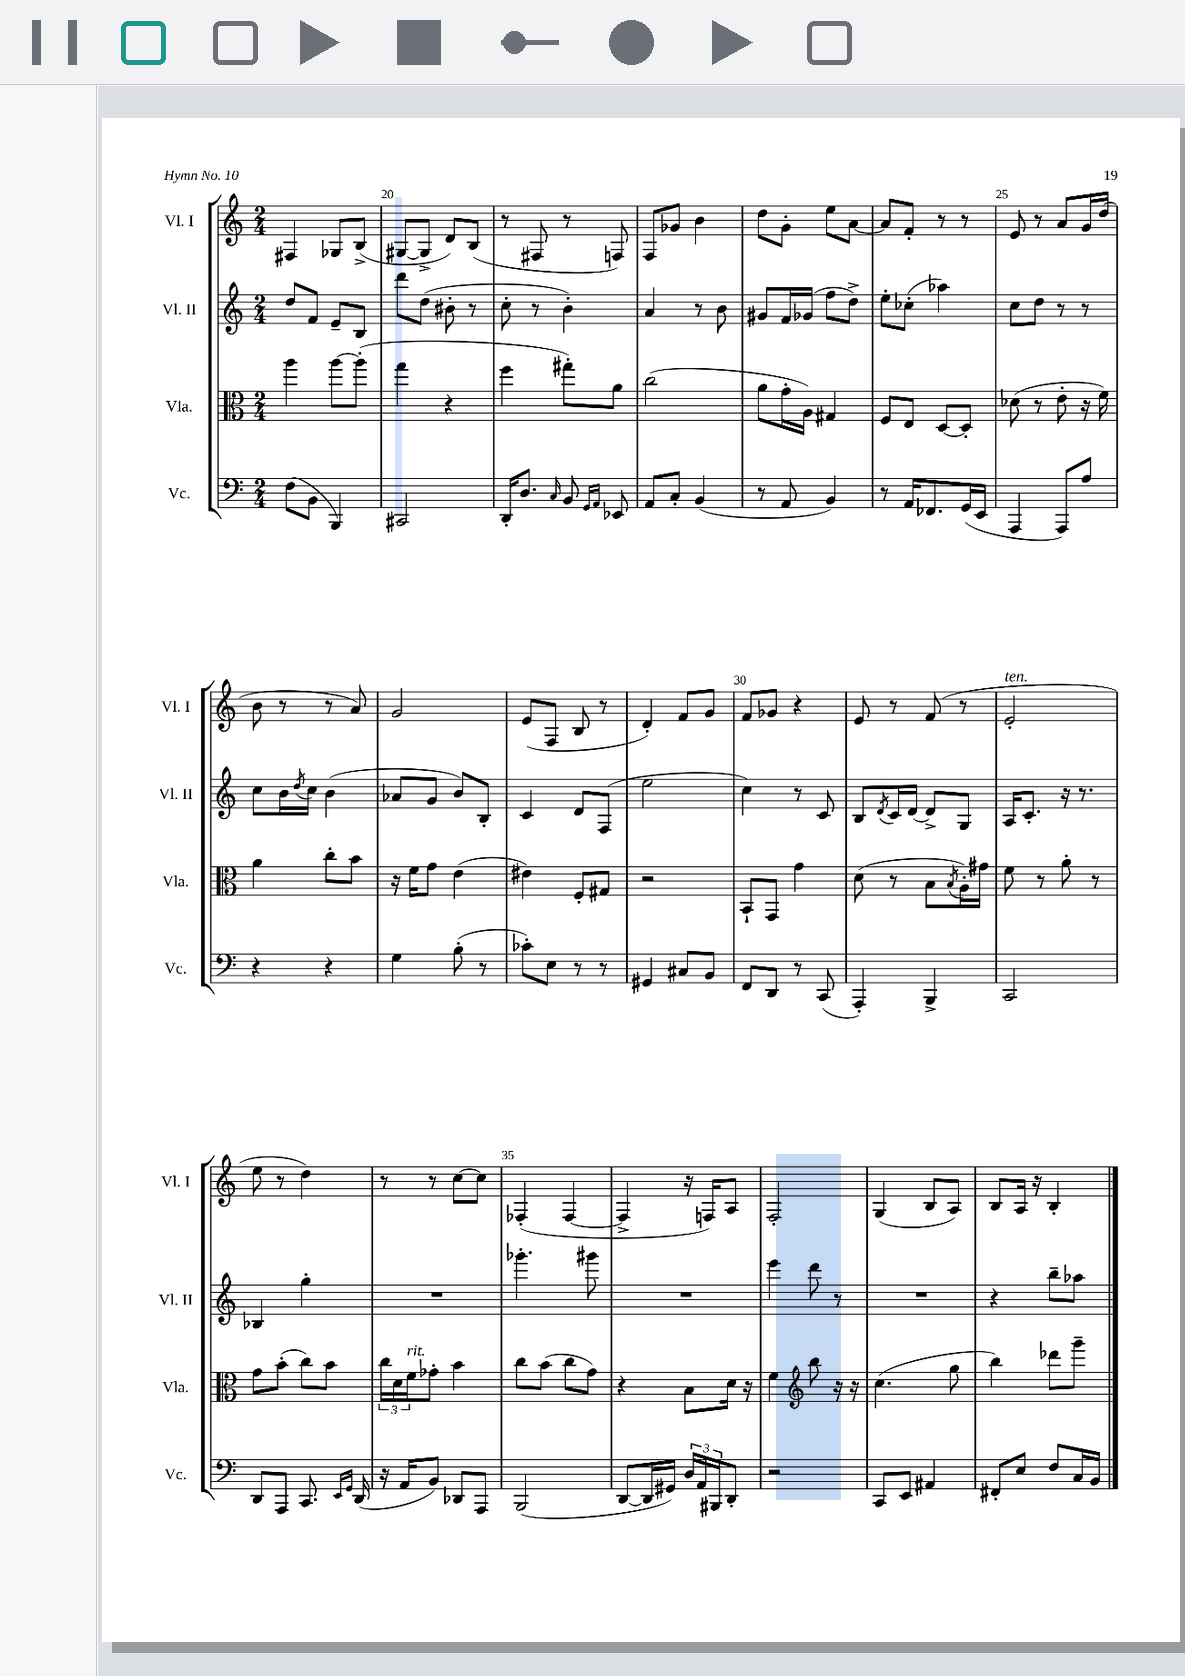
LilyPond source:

<<
\new StaffGroup <<
\new Staff = "s0" \with { instrumentName = "Vl. I" shortInstrumentName = "Vl. I" } {
    \clef treble \key c \major \numericTimeSignature \time 2/4
    fis4 ges8 b8->( |
    gis8~ gis8-> d'8) b8( |
    r8 fis8 r8 f8) |
    f8 ges'8 b'4 |
    d''8 g'8-. e''8 a'8~ |
    a'8 f'8-. r8 r8 |
    e'8 r8 a'8 g'16 d''16( |
    b'8 r8 r8 a'8) |
    g'2 |
    e'8( f8 b8 r8 |
    d'4-.) f'8 g'8 |
    f'8 ges'8 r4 |
    e'8 r8 f'8( r8 |
    e'2-.^\markup { \italic "ten." } |
    e''8 r8 d''4) |
    r8 r8 c''8~ c''8 |
    fes4-.( fes4~ |
    fes4-> r16 f16) a8 |
    f2-. |
    g4( b8 a8) |
    b8 a16 r16 b4-. \bar "|." |
}
\new Staff = "s1" \with { instrumentName = "Vl. II" shortInstrumentName = "Vl. II" } {
    \clef treble \key c \major \numericTimeSignature \time 2/4
    d''8 f'8 e'8-- b8 |
    d'''8 d''8( bis'8-. r8 |
    c''8-. r8 b'4-.) |
    a'4 r8 b'8 |
    gis'8 f'16 ges'16( f''8 d''8->) |
    e''8-. ces''8-.( aes''4) |
    c''8 d''8 r8 r8 |
    c''8 b'16 \acciaccatura { d''8 } c''16 b'4( |
    aes'8 g'8 b'8) b8-. |
    c'4 d'8 f8( |
    e''2 |
    c''4) r8 c'8 |
    b8 \acciaccatura { d'8 } c'16 d'16~ d'8-> g8 |
    a16 c'8.-. r16 r8. |
    bes4 g''4-. |
    R2 |
    ges'''4.-. gis'''8 |
    R2 |
    e'''4 d'''8 r8 |
    R2 |
    r4 b''8-- aes''8 \bar "|." |
}
\new Staff = "s2" \with { instrumentName = "Vla." shortInstrumentName = "Vla." } {
    \clef alto \key c \major \numericTimeSignature \time 2/4
    a''4 a''8~ a''8-.( |
    g''4 r4 |
    f''4 gis''8-.) a'8 |
    c''2( |
    a'8 g'16-. a16) gis4 |
    f8 e8 d8~ d8-. |
    des'8( r8 e'8-. r16 f'16) |
    a'4 c''8-. b'8 |
    r16 f'16 g'8 e'4( |
    eis'4) f8-. gis8 |
    r2 |
    b,8-! g,8 g'4 |
    d'8( r8 b8 \acciaccatura { b8 } a16-.) gis'16 |
    f'8 r8 a'8-. r8 |
    g'8 b'8-.( c''8) b'8 |
    \tuplet 3/2 { c''16 d'16 f'16^\markup { \italic "rit." } } ges'8-. b'4 |
    c''8 b'8( c''8 g'8) |
    r4 b8 d'16 r16 |
    f'4 \clef treble b''8 r16 r16 |
    c''4.( g''8 |
    b''4) des'''8 g'''8-- \bar "|." |
}
\new Staff = "s3" \with { instrumentName = "Vc." shortInstrumentName = "Vc." } {
    \clef bass \key c \major \numericTimeSignature \time 2/4
    f8( b,8 b,,4) |
    cis,2 |
    d,16-. d8. \grace { c16 } b,8 \grace { g,16 a,16 } ees,8 |
    a,8 c8-. b,4( |
    r8 a,8 b,4) |
    r8 a,16 fes,8. g,16( e,16 |
    a,,4 a,,8) a8 |
    r4 r4 |
    g4 b8-.( r8 |
    ces'8-.) e8 r8 r8 |
    gis,4 cis8 b,8 |
    f,8 d,8 r8 c,8( |
    a,,4-.) b,,4-> |
    c,2 |
    d,8 a,,8 c,8. \grace { e,16 g,16 } d,16( |
    r16 a,16 b,8) des,8 a,,8 |
    b,,2( |
    d,8~ d,16 gis,16) \tuplet 3/2 { d16 a,16 bis,,16 } d,8-. |
    r2 |
    c,8 e,8 ais,4 |
    fis,8-. e8 f8 c16 b,16 \bar "|." |
}
>>
>>
\layout { \context { \Score currentBarNumber = #19 \override BarNumber.break-visibility = ##(#f #t #t) barNumberVisibility = #(every-nth-bar-number-visible 5) } }
